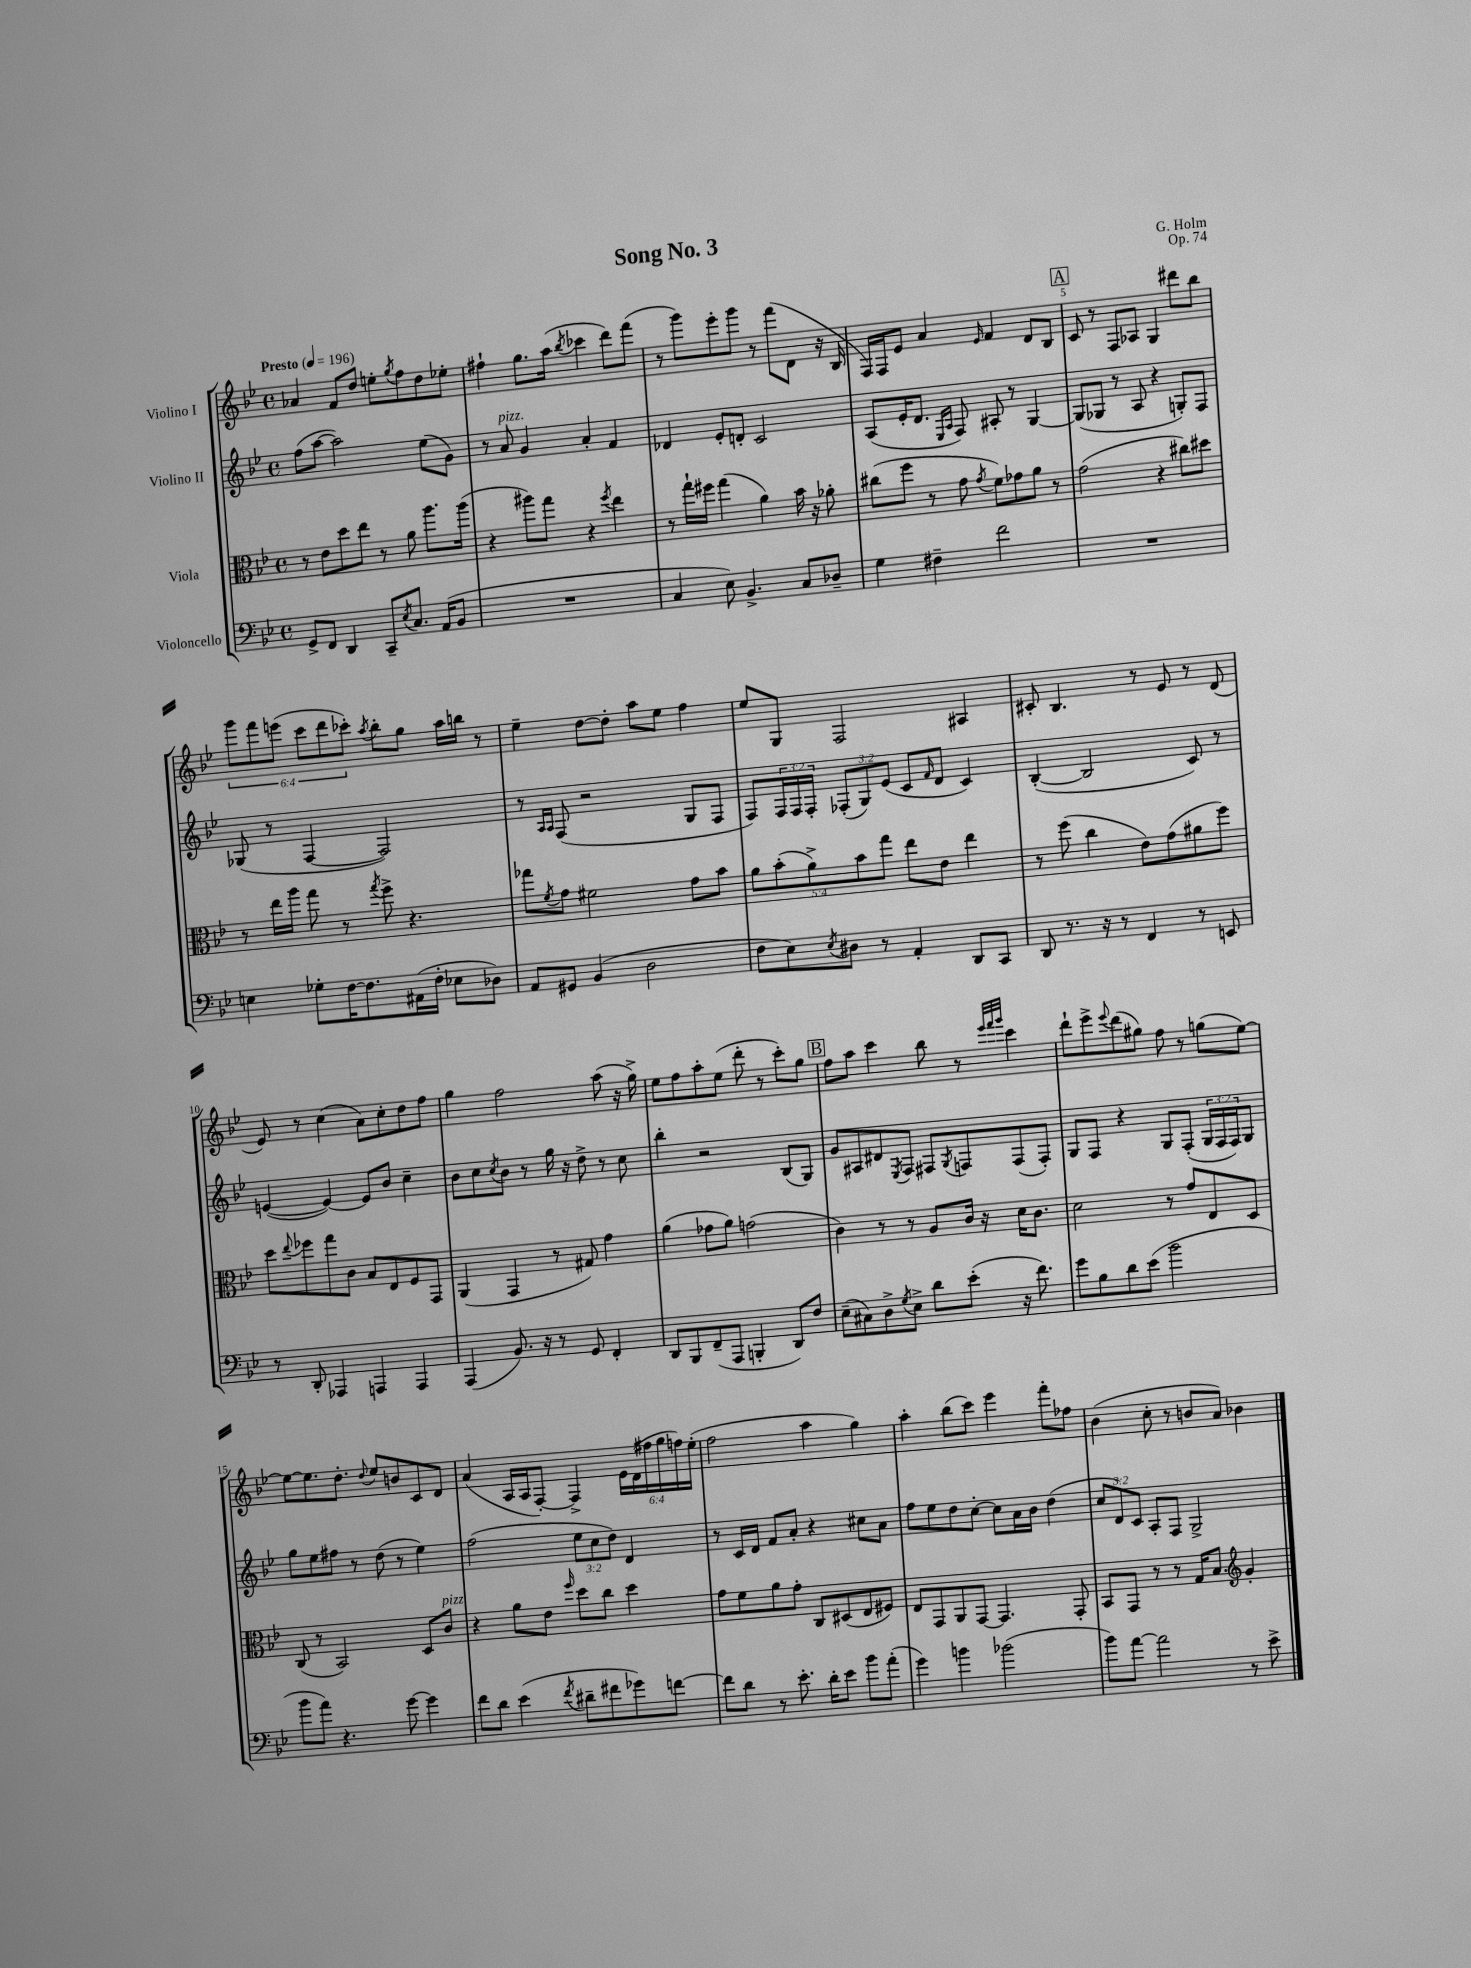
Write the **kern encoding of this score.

**kern	**kern	**kern	**kern
*part4	*part3	*part2	*part1
*staff4	*staff3	*staff2	*staff1
*I"Violoncello	*I"Viola	*I"Violino II	*I"Violino I
*clefF4	*clefC3	*clefG2	*clefG2
*k[b-e-]	*k[b-e-]	*k[b-e-]	*k[b-e-]
*M4/4	*M4/4	*M4/4	*M4/4
*met(c)	*met(c)	*met(c)	*met(c)
*MM196	*MM196	*MM196	*MM196
=1	=1	=1	=1
!	!	!	!LO:TX:a:B:t=Presto
8GG^/L	8r	(8ff\L	4a-X/
8FF/J	8e-\L	[8aa\J	.
4DD/	8dd\	2aa\])	8f/L
.	8ee-\J	.	8dd/J
8CC~/L	8r	.	8een'\L
8qE-/	.	.	8qgg/
8.C/J	8a\	.	8ff\
.	8.aa\L	(8ee-\L	8dd\
(16AA/KL	.	.	.
8BB-/J	.	8g\J)	8ee-X'\J
.	(16aa\Jk	.	.
=2	=2	=2	=2
1r	4r	8r	4ff#X`\
!	!	!LO:TX:a:i:t=pizz.	!
.	.	8a/	.
.	8aa#X\L)	4g/	8.gg\L
.	8gg\J	.	.
.	.	.	(16aa\Jk
.	.	.	8qbb-/
.	4r	4a'/	4ccc-X\
.	8qff/	.	.
.	4ee-\	4f/	8ddd\L)
.	.	.	(8fff\J
=3	=3	=3	=3
4C/	8r	4d-X/	8r
.	16gg`\LL	.	8ggg\L)
.	16ff#X\JJ	.	.
8E-\)	(4gg\	8e-'/L	8eee-'\
4.BB-^/	.	8dn'/J	8ggg\J
.	4a\)	2c/	8r
.	.	.	(8fff\L
8C/L	16b-\	.	8d\J
.	16r	.	.
8D-X~/J	8a-X'\	.	16r
.	.	.	16B-/
=4	=4	=4	=4
4G\	(8cc#X\L	(8A/L	16F/LL)
.	.	.	16F/J
.	8ff\J	16e-'/K	8e-/J
.	.	8.d/J	.
4F#X~\	8r	.	4a/
.	.	16qqE-/LL	.
.	.	16qqA/JJ	.
.	8g\	8F/)	.
.	8qg/	.	16qqe-/
2f\	8f\L)	8A#X'/	4f/
.	8g-X\	8r	.
.	8a\J	[4G/	8d/L
.	8r	.	8B-/J
!!LO:REH:place=s1:t=A
=5	=5	=5	=5
1r	(2g\	(8G/L]	8c/
.	.	8G-X/J	8r
.	.	8r	8F/L
.	.	8A/	8A-X/J
.	4r	4r	4G/
.	8cc#X\L)	8Gn'/L)	8ddd#X\L
.	8dd#X\J	8F/J	8bb-\J
!!LO:LB:g=z
=6	=6	=6	=6
4En\	8r	(8G-X/	12ggg\L
.	.	.	12fff\
.	16ee-\LL	8r	.
.	.	.	(12eeen\J
.	16aa\JJ	.	.
8G-X'\L	8gg\	[4F/	12ccc\L
.	.	.	12ddd\
[16F\K	8r	.	.
.	.	.	12ccc-X'\J)
8.F\]	.	.	.
.	8qgg/	.	8qaa/
.	8ff^\	2F/])	8bb-'\L
(16AA#X\L	4.r	.	8gg\J
16F'\JJ	.	.	.
8E-X\L	.	.	16aa\LL
.	.	.	16bbn\JJ
8D-X\J)	.	.	8r
=7	=7	=7	=7
8AA/L	8gg-X\L	8r	4ee-~\
.	.	16qqA/LL	.
.	8qf/	16qqA/JJ	.
8GG#X/J	8g\J	(8F/	.
(4BB-/	2f#X\	2r	[8dd\L
.	.	.	8dd'\J]
2D\	.	.	8aa\L
.	.	.	8ee-\J
.	8g\L	8G/L	4ff\
.	8b-\J	8F/J	.
=8	=8	=8	=8
8F\L	10a\L	8F/L)	8ee-/L
.	(10b-'\	.	.
8E-\)	.	24F/L	8G/J
.	.	24F/	.
.	10a^\)	.	.
.	.	24F'/JJ	.
8qE-/	.	.	.
8D#X\J	.	(12F-X'/L	2F/
.	10b-\	.	.
.	.	12G/)	.
8r	.	.	.
.	10gg\J	.	.
.	.	(12e-/J	.
4AA'/	8ee-\L	8c/L	.
.	.	16qqf/	.
.	8e-\J	8d/J	.
8DD/L	4ee-\	4c/)	4A#X/
8CC/J	.	.	.
=9	=9	=9	=9
8DD/	8r	([4B-'/	8c#X'/
8.r	(8ff\	.	4.B-/
.	4cc\	2B-/]	.
16r	.	.	.
8r	.	.	.
4FF/	8e-\L)	.	8r
.	(8g\	.	8e-/
8r	8a#X\	8c/)	8r
8EEn/	8ff\J)	8r	(8d/
!!LO:LB:g=z
=10	=10	=10	=10
8r	8dd\L	([4en/	8e-/)
.	8qqee-/	.	.
8DD'/	8ff-X\	.	8r
4AAA-X/	8gg\	4e/_)	(4cc\
.	8c\J	.	.
4AAAn/	8B-/L	8e/L]	8a\L)
.	8E-/	8b-/J	8cc'\
4AAA/	8F/	4cc~\	8dd\
.	8GG/J	.	8ff\J
=11	=11	=11	=11
(4AAA/	(4AA/	8b-\L	4gg\
.	.	8cc\	.
.	.	8qcc/	.
8.BB-/)	4GG/	8b-\J	2ff\
.	.	8r	.
16r	.	.	.
8r	8r	16gg\	.
.	.	16r	.
8GG/	8G#X/)	8dd^\	.
4FF'/	4g\	8r	(8aa\
.	.	8cc\	16r
.	.	.	16gg^\)
=12	=12	=12	=12
8DD/L	(4a\	4bb-'\	8ee-\L
8BBB-/	.	.	8ff\
(8FF~/	8g-X\L	2r	8aa'\
8AAA/J	8a\J)	.	(8ee-\J
4BBBn'/	(2gn\	.	8ddd'\
.	.	.	8r
8DD/L)	.	(8B-/L	8ccc'\L)
8F/J	.	8G/J)	8gg\J
!!LO:REH:place=s1:t=B
=13	=13	=13	=13
(8E-~\L	4c\)	8g/L	8ff\L
8C#X\)	.	8A#X/	8aa\J
8D^\	8r	8d#X/	4ccc\
8qG/	.	8qE-/	.
8E-^\J	8r	8F/J	.
8d\L	8A/L	8F#X/L	8bb-\
.	.	8qG/	.
(8e-'\J	16c/Jk	8Fn/	8r
.	16r	.	.
.	.	.	32qqeee-/LLL
.	.	.	32qqfff/
.	.	.	32qqggg/JJJ
16r	16d\KL	(8F/	4ccc\
8.f\)	8.c\J	.	.
.	.	8F'/J)	.
=14	=14	=14	=14
8g\L	2d\	8G/L	8ddd`\L
8B-\	.	8F/J	8eee-^\
.	.	.	8qqeee-/
8d\	.	4r	(8ddd\
(8e-\J	.	.	8gg#X\J)
2b-\	8r	8G/L	8ff\
.	8g/L	(8F'/J	8r
.	8E-/	24G/LL	(8ggn\L
.	.	24F/	.
.	.	24F/J)	.
.	8D/J	8G/J	[8ee-\J)
!!LO:LB:g=z
=15	=15	=15	=15
8b-\L	(8C/	8gg\L	8ee-\L_
8a\J)	8r	8ee-\	8.ee-\]
4.r	2BB-/)	8ff#X\J	.
.	.	.	8.dd'\J
.	.	8r	.
.	.	.	8qqdd/
.	.	(8dd\	8ee-/L
[8g\	.	8r	8bn/
4g\]	8D/L	4ee-\)	8c/
!	!LO:TX:a:i:t=pizz.	!	!
.	8c/J	.	8d/J
=16	=16	=16	=16
8f\L	4r	(2ff\	(4a/
8d\J	.	.	.
(4e-\	8a\L	.	16A/LL
.	.	.	16A/J
.	8e-\J	.	[8F'/J)
8qf/	16qqff/	.	.
8d#X~\L	8dd\L	12ee-\L	4F^/]
.	.	12cc\	.
8f#X\	8cc\J	.	.
.	.	12dd\J)	.
8g-X\)	4dd\	4d/	24e-\LL
.	.	.	(24d\
.	.	.	24ff#X\
[8fn\J	.	.	24gg\
.	.	.	24ffn\)
.	.	.	(24ee-'\JJ
=17	=17	=17	=17
8f\L]	8g\L	8r	2ff\
8d\J	8f\	16c/LL	.
.	.	16d/JJ	.
8r	8a\	8f/L	.
8.e-'\	8g'\J	8a'/J	.
.	8C/L	4r	4aa\
16d'\KL	.	.	.
8e-\J	(8D#X/	.	.
8b-\L	8E-/	8cc#X\L	4gg\)
(8a'\J	8F#X/J)	8a\J	.
=18	=18	=18	=18
4g\)	8E-/L	8ff\L	4aa'\
.	8GG/	8ee-\	.
4bn\	8AA/	8dd\	(8bb-\L
.	[8GG/J	[8cc'\J	8ccc\J)
(2b-X\	4.GG/]	8cc\L]	4eee-\
.	.	16a\L	.
.	.	16b-\JJ	.
.	.	(4dd\	8fff'\L
.	8GG'/	.	8ff-X\J
=19	=19	=19	=19
8b-\L)	8BB-/L	12cc/L	(4b-\
.	.	12d/)	.
[8a\J	8GG/J	.	.
.	.	12c/J	.
2a\]	8r	8A'/L	8cc'\
.	8r	8F/J	8r
.	16G/KL	2G^/	8bn/L
.	8.B-/J	.	.
.	.	.	8a/J)
*	*clefG2	*	*
8r	4g'/	.	4b-X\
8e-^\	.	.	.
==	==	==	==
*-	*-	*-	*-
